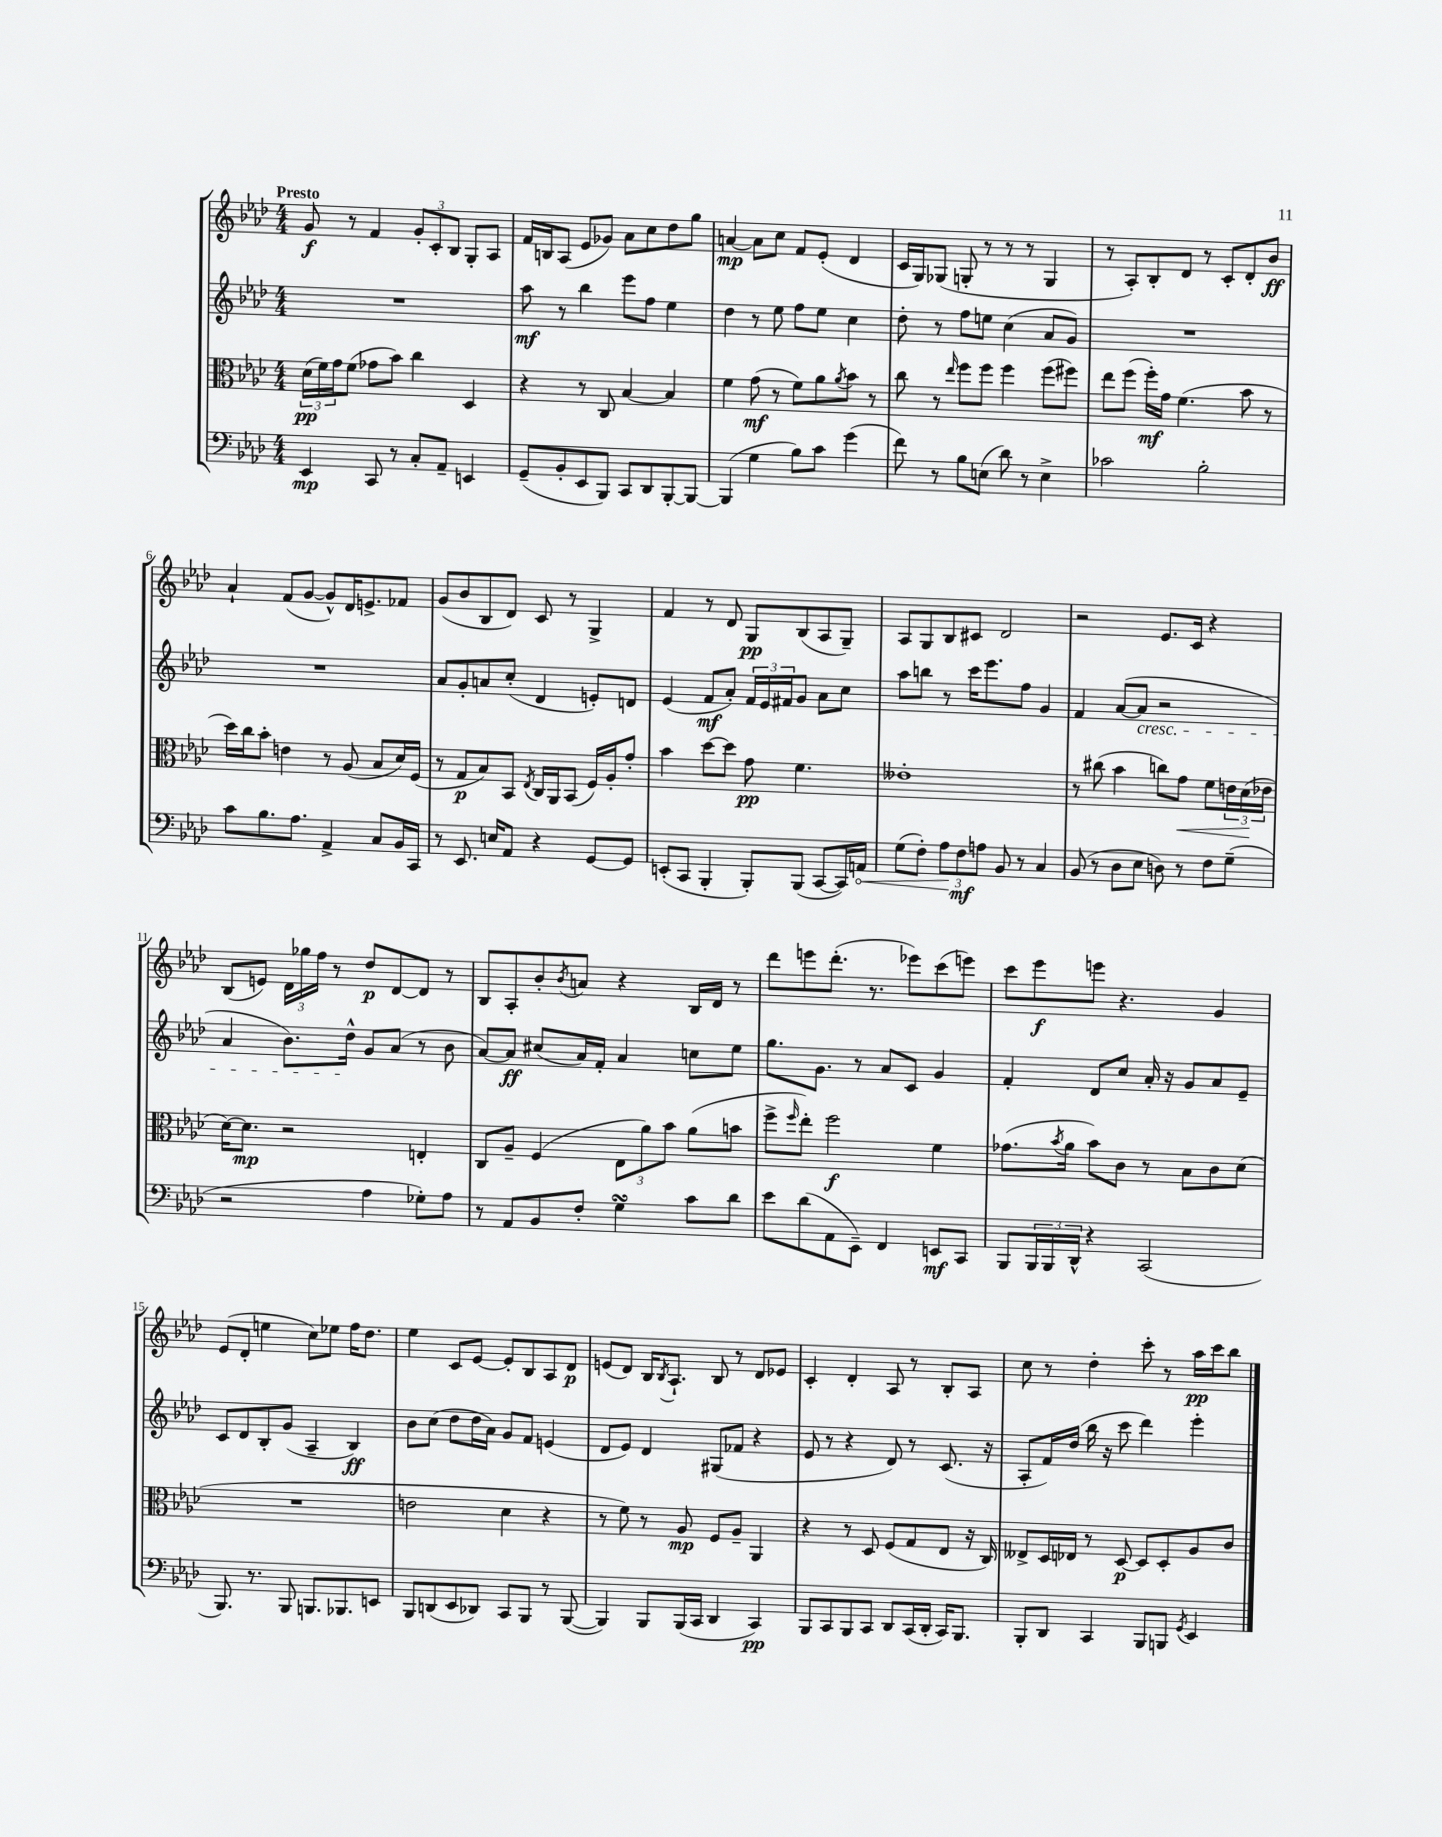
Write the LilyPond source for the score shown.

<<
\new StaffGroup <<
\new Staff = "s0" {
    \clef treble \key aes \major \numericTimeSignature \time 4/4 \tempo "Presto"
    g'8\f r8 f'4 \tuplet 3/2 { g'8-. c'8-. bes8 } g8-. aes8 |
    f'16 b16 aes8( ees'8 ges'8) aes'8 c''8 des''8 g''8 |
    a'4~\mp a'8 c''8 f'8 ees'8-.( des'4 |
    c'16 g16) ges8( g8-. r8 r8 r8 g4 |
    r8 aes8-.) bes8-. des'8 r8 c'8-. des'8-. bes'8\ff |
    aes'4-! f'8( g'8~ g'8-^) des'16 e'8.-> fes'8 |
    g'8( bes'8 bes8 des'8) c'8 r8 g4-> |
    f'4 r8 des'8 g8\pp bes8( aes8 g8--) |
    aes8 g8 bes8 cis'8 des'2 |
    r2 ees'8. c'16 r4 |
    bes8( e'8) \tuplet 3/2 { des'16 ges''16 f''16 } r8 des''8\p des'8~ des'8 r8 |
    bes8 aes8-. bes'8-. \acciaccatura { bes'8 } a'8 r4 bes16 des'16 r8 |
    des'''8 e'''8 des'''8.-.( r8. ees'''8) c'''8( e'''8) |
    c'''8 ees'''8\f e'''8 r4. g'4 |
    ees'8( des'8-. e''4 c''8) ees''8 f''16 des''8. |
    ees''4 c'8 ees'8~ ees'8-. bes8 aes8 des'8\p |
    e'8( des'8) bes16 \acciaccatura { bes8 } aes8.-! bes8 r8 des'8 ees'8 |
    c'4-. des'4-. aes8 r8 bes8-. aes8 |
    c''8 r8 des''4-. c'''8-. r8 aes''16\pp c'''16 bes''8 \bar "|." |
}
\new Staff = "s1" {
    \clef treble \key aes \major \numericTimeSignature \time 4/4
    R1 |
    aes''8\mf r8 bes''4 ees'''8 f''8 ees''4 |
    des''4 r8 ees''8 f''8 ees''8 c''4 |
    des''8-. r8 f''8 e''8 c''4( aes'8 g'8) |
    R1 |
    R1 |
    aes'8 g'8-. a'8 c''8-.( des'4 e'8-.) d'8 |
    ees'4( f'8\mf aes'8-.) \tuplet 3/2 { f'16 ees'16 fis'16 } g'8 aes'8 c''8 |
    aes''8 b''8 r8 c'''16 ees'''8. f''8 g'4 |
    f'4 aes'8~( aes'8\cresc r2 |
    aes'4 bes'8.) des''16-^\! g'8 aes'8( r8 bes'8 |
    aes'8~) aes'8\ff cis''8( aes'16) f'16-. aes'4 c''8 ees''8 |
    g''8. g'8. r8 aes'8 c'8 g'4 |
    f'4-. des'8 c''8 aes'16-. r16 g'8 aes'8 ees'8-- |
    c'8 des'8 bes8-. g'8( aes4-- bes4\ff) |
    bes'8 c''8( des''8 des''16 aes'16) g'8 f'8 e'4( |
    des'8 ees'8) des'4 gis8( fes'8 r4 |
    ees'8 r8 r4 des'8) r8 c'8.( r16 |
    aes8-. f'16) des''16( bes''16 r16 c'''8 des'''4) ees'''4-. \bar "|." |
}
\new Staff = "s2" {
    \clef alto \key aes \major \numericTimeSignature \time 4/4
    \tuplet 3/2 { des'16\pp( f'16) g'16 } f'8( ges'8 bes'8) c''4 des4 |
    r4 r8 c8 bes4~ bes4 |
    f'4 g'8\mf( r8 f'8) aes'8 \acciaccatura { aes'8 } bes'8 r8 |
    c''8 r8 \grace { ees''16 } f''8 f''8 f''4 f''8( fis''8) |
    ees''8 f''8( f''16-.\mf) g'16 f'4.( bes'8 r8 |
    des''16) c''16 bes'8-. e'4 r8 aes8( bes8 des'16) f16( |
    r8 g8\p bes8) bes,8 \acciaccatura { ees8 } c16 aes,16 bes,8( f16) aes16-. g'8-. |
    bes'4 des''8~ des''8 g'8\pp f'4. |
    eeses'1-. |
    r8 cis''8( bes'4 c''8) g'8\< f'8 \tuplet 3/2 { e'16 des'16\!( ees'16 } |
    des'16~) des'8.\mp r2 e4-. |
    c8 aes8-- f4( \tuplet 3/2 { ees8 aes'8) bes'8 } aes'8( b'8 |
    f''8-> \grace { f''16 } ees''8-.) f''2\f f'4 |
    ges'8.( \acciaccatura { bes'8 } aes'16 bes'8) c'8 r8 bes8 c'8 des'8( |
    R1 |
    e'2 des'4 r4 |
    r8 f'8) r8 aes8\mp f8 aes8-- aes,4 |
    r4 r8 des8 f8( g8 ees8 r16 c16) |
    eeses8-> des16 ees16 r8 des8~\p des8 des8-. aes8 c'8 \bar "|." |
}
\new Staff = "s3" {
    \clef bass \key aes \major \numericTimeSignature \time 4/4
    ees,4\mp c,8 r8 c8-. aes,8-- e,4 |
    g,8--( bes,8-. ees,8 bes,,8) c,8 des,8 bes,,8~-. bes,,8~ |
    bes,,4( g4 bes8) c'8 g'4( |
    f'8) r8 bes8 e8( des'8) r8 e4-> |
    ces'2 bes2-. |
    c'8 bes8. aes8. aes,4-> c8 bes,16 c,16 |
    r8 ees,8. e16 aes,8 r4 g,8~ g,8 |
    e,8-.( c,8 bes,,4-. bes,,8-.) bes,,8( c,8~ c,16) \once \override Hairpin.circled-tip = ##t a,16\< |
    g8( f8-.) \tuplet 3/2 { aes8\! f8\mf a8 } bes,8 r8 c4 |
    bes,8( r8 des8 ees8 d8) r8 f8 g8--( |
    r2 aes4 ges8-.) aes8 |
    r8 aes,8 bes,8 f8-. g4\turn c'8 des'8 |
    ees'8 des'8( aes,8 ees,8--) f,4 e,8\mf c,8 |
    bes,,8 \tuplet 3/2 { bes,,16 bes,,16 des,16-^ } r4 c,2( |
    bes,,8.) r8. bes,,8 b,,8. bes,,8. e,8 |
    bes,,8 d,8( ees,8 des,8) c,8 bes,,8 r8 bes,,8~( |
    bes,,4) bes,,8 bes,,16( c,16 des,4 c,4\pp) |
    bes,,8 c,8 bes,,8 c,8 des,8 c,16( des,16-. c,16) bes,,8. |
    bes,,8-. des,8 c,4 bes,,8 b,,8 \acciaccatura { g,8 } ees,4 \bar "|." |
}
>>
>>
